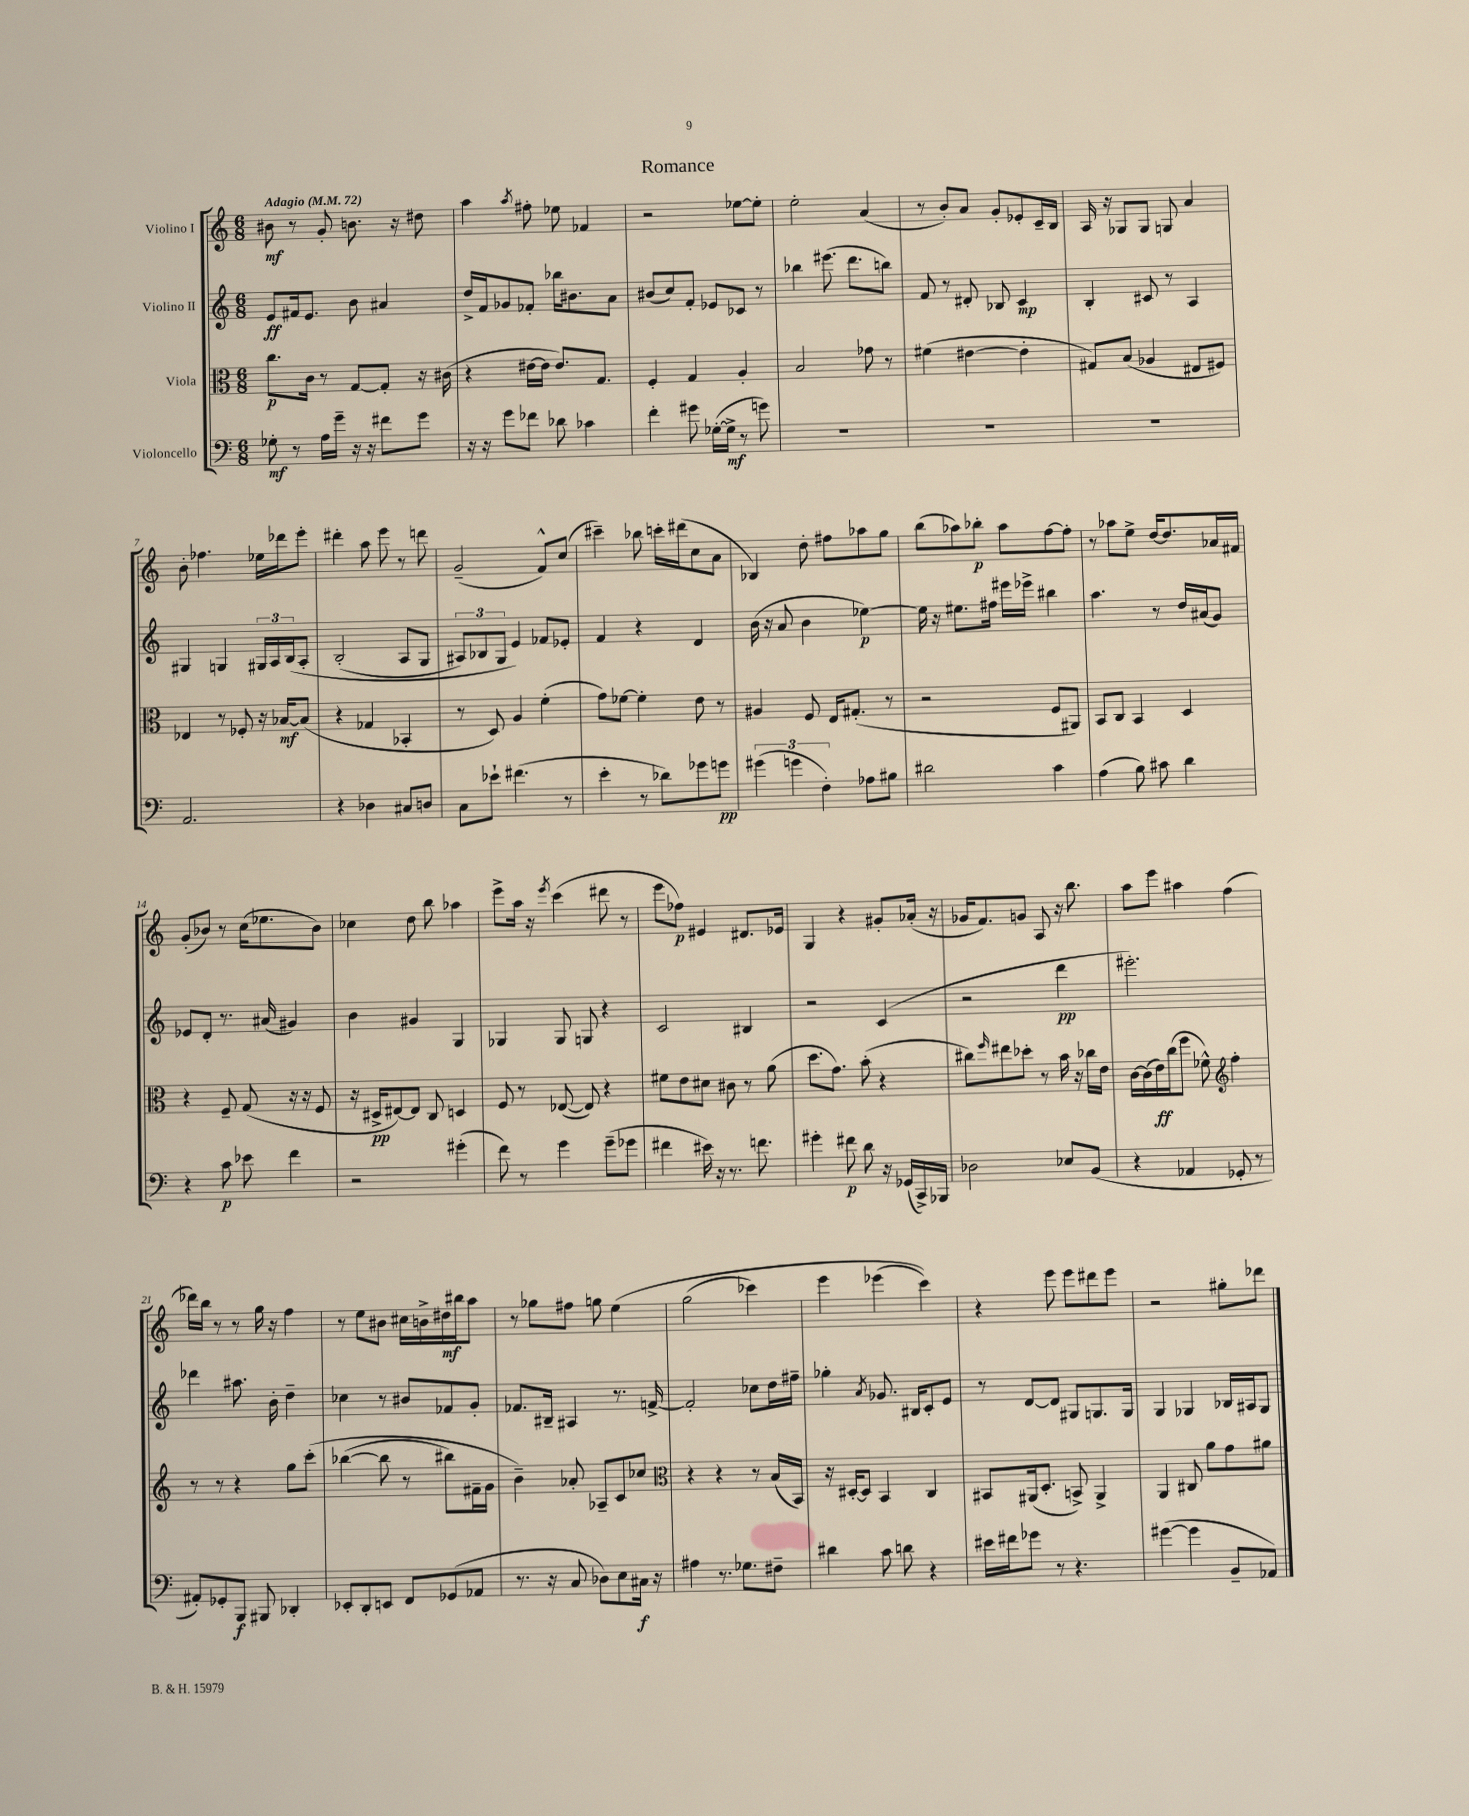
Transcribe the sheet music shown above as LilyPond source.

\header { title = "Romance" }
<<
\new StaffGroup <<
\new Staff = "s0" \with { instrumentName = "Violino I" } {
    \clef treble \key c \major \numericTimeSignature \time 6/8 \tempo "Adagio" 4 = 72
    bis'8\mf r8 g'8-. b'8. r16 dis''8 |
    a''4 \acciaccatura { a''8 } fis''8-. ees''8 fes'4 |
    r2 ees''8~ ees''8-. |
    e''2-. a'4( |
    r8 b'8-.) a'8 g'8-. ees'8-. c'16-- b16 |
    a16 r16 ges8 ges8 g8 a'4 |
    b'8-. fes''4. ees''16 des'''16 e'''8-. |
    dis'''4-. a''8 e'''8 r8 d'''8 |
    g'2--( f'8-^) c''8( |
    cis'''4--) bes''8 c'''16-. dis'''16( c''8 a'8 |
    bes4) d''8-. fis''8 aes''8 g''8 |
    b''8( aes''8) bes''8-.\p aes''8 f''8~ f''8-. |
    r8 aes''8 e''8-> d''16~ d''8. aes'16 fis'16 |
    g'8-.( bes'8) r8 c''16( ees''8. bes'8) |
    ces''4 d''8 b''8 aes''4 |
    e'''8-> a''16 r16 \acciaccatura { e'''8 } c'''4( dis'''8 r8 |
    e'''8 fes''8\p) eis'4 dis'8. ees'16 |
    g4 r4 gis'8-. aes'16-.( r16 |
    ges'16 f'8.) g'8 a8 r16 b''8. |
    a''8 e'''8 ais''4 f''4( |
    des'''16) b''16 r8 r8 g''16 r16 f''4 |
    r8 e''8 bis'8 cis''16 b'16-> dis''16\mf bis''16 a''8 |
    r8 ges''8 fis''8 g''8 e''4\( |
    g''2( ces'''4) |
    e'''4 ees'''4( c'''4)\) |
    r4 e'''8 e'''8 dis'''8 e'''8 |
    r2 gis''8-. des'''8 \bar "|." |
}
\new Staff = "s1" \with { instrumentName = "Violino II" } {
    \clef treble \key c \major \numericTimeSignature \time 6/8
    e'8\ff fis'16 e'8. b'8 ais'4 |
    d''16-> f'16 ges'8 fes'8-. bes''16 bis'8. a'8 |
    bis'8( c''8) f'8-. ees'8 ces'8 r8 |
    bes''4 eis'''8.( d'''8. b''8) |
    f'8 r8 dis'8-. bes8 c'4\mp |
    b4-. cis'8 r8 a4 |
    gis4 g4 \tuplet 3/2 { gis16 a16 b16\( } a8-. |
    b2-.( a8 g8 |
    \tuplet 3/2 { ais8) bes8 g8 } e'4\) fes'8 ees'8-. |
    f'4 r4 d'4 |
    b'16( r16 a'8 b'4 ees''4~\p) |
    ees''16 r16 eis''8. fis''16 eis'''16 ees'''16-> bis''4 |
    a''4. r8 d''16 ais'16( g'8) |
    ees'8 d'8-. r8. ais'16( gis'4) |
    b'4 gis'4 g4 |
    ges4 ges8 g8 r4 |
    c'2 bis4 |
    r2 c'4( |
    r2 d'''4\pp |
    eis'''2.-.) |
    des'''4 ais''8. b'16-. d''4-- |
    ces''4 r8 bis'8 fes'8 g'8-. |
    fes'8. bis16-- ais4 r8. f'16~-> |
    f'2-. ces''8 d''16 fis''16-- |
    ges''4-. \acciaccatura { a'8 } ges'8. bis16 c'8-. e'8 |
    r8 d'8~ d'8 gis8 g8. g16 |
    g4 ges4 bes16 ais16 ges8 \bar "|." |
}
\new Staff = "s2" \with { instrumentName = "Viola" } {
    \clef alto \key c \major \numericTimeSignature \time 6/8
    c''8.\p c'16 r8 g8~ g8-. r16 cis'16( |
    r4 eis'16~ eis'16 eis'8.) g8. |
    f4-. g4 a4-. |
    b2 ges'8 r8 |
    fis'4( eis'4~ eis'4-. |
    gis8) b8( aes4 eis8 fis8) |
    ees4 r8 fes8-. r16 bes16~\mf bes8( |
    r4 ges4 bes,4-. |
    r8 d8) a4 f'4-.( |
    g'8) fes'8~ fes'4-. e'8 r8 |
    ais4 f8 e16 gis8.-.( r8 |
    r2 f8 ais,8) |
    b,8 c8 b,4 d4 |
    r4 f8-- g8( r16 r16 f8 |
    r16 dis16->\pp eis8~) eis8 c8 d4 |
    f8 r8 ees8~( ees8) r4 |
    fis'8 e'8 dis'8 cis'8 r8 a'8( |
    d''8. g'8.) b'8-.( r4 |
    cis''8) \grace { f''16 } eis''8 des''8-. r8 b'16 r16 ces''16 e'16 |
    c'16~ c'16( e'16\ff) c''16( f''8 fes'8-^) \clef treble f''4-. |
    r8 r8 r4 g''8 c'''8-.\( |
    bes''4~( bes''8 r8 bis''8) fis'16-- g'16 |
    b'4--\) aes'8-. aes8-- c'8 ces''8 |
    \clef alto r4 r4 r8 b16( b,16) |
    r16 dis16~-. dis8 b,4 c4 |
    bis,8 ais,16( d8.-. b,8->) ais,4-> |
    a,4 cis8 a'8 g'8 ais'8 \bar "|." |
}
\new Staff = "s3" \with { instrumentName = "Violoncello" } {
    \clef bass \key c \major \numericTimeSignature \time 6/8
    ges8-.\mf r8 a16 g'16-- r16 r16 fis'8 g'8 |
    r16 r16 g'8 fes'8 des'8 ces'4 |
    f'4-. gis'8 ges16~-.( ges16->\mf r8 g'8) |
    R2. |
    R2. |
    R2. |
    a,2. |
    r4 des4 cis8 d8 |
    c8 ees'8-! fis'4.( r8 |
    e'4-. r8 des'8) ges'8 g'8\pp |
    \tuplet 3/2 { gis'4( g'4 f4-.) } aes8 bis8 |
    dis'2 c'4 |
    a4( b8) cis'8 d'4 |
    r4 c'8\p ees'8 f'4 |
    r2 gis'4-.( |
    f'8) r8 g'4 g'8--( ges'8 |
    fis'4 eis'16) r16 r8. f'8. |
    gis'4-. fis'8\p d'8 r16 ges,16( c,16->) bes,,16 |
    des2 ees8 b,8( |
    r4 aes,4 ges,8-. r8 |
    ais,8-.) ges,8-. b,,8\f bis,,8 des,4-. |
    ees,8-. d,8-. e,8 f,8 ges,8( aes,8 |
    r8. r16 c8 des8) e8 cis16\f r16 |
    ais4 r8. ges8. fis8-- |
    dis'4 c'8 d'8 r4 |
    eis'16 fis'16 ges'8 r8 r4. |
    gis'4~( gis'4 b,8-- aes,8) \bar "|." |
}
>>
>>
